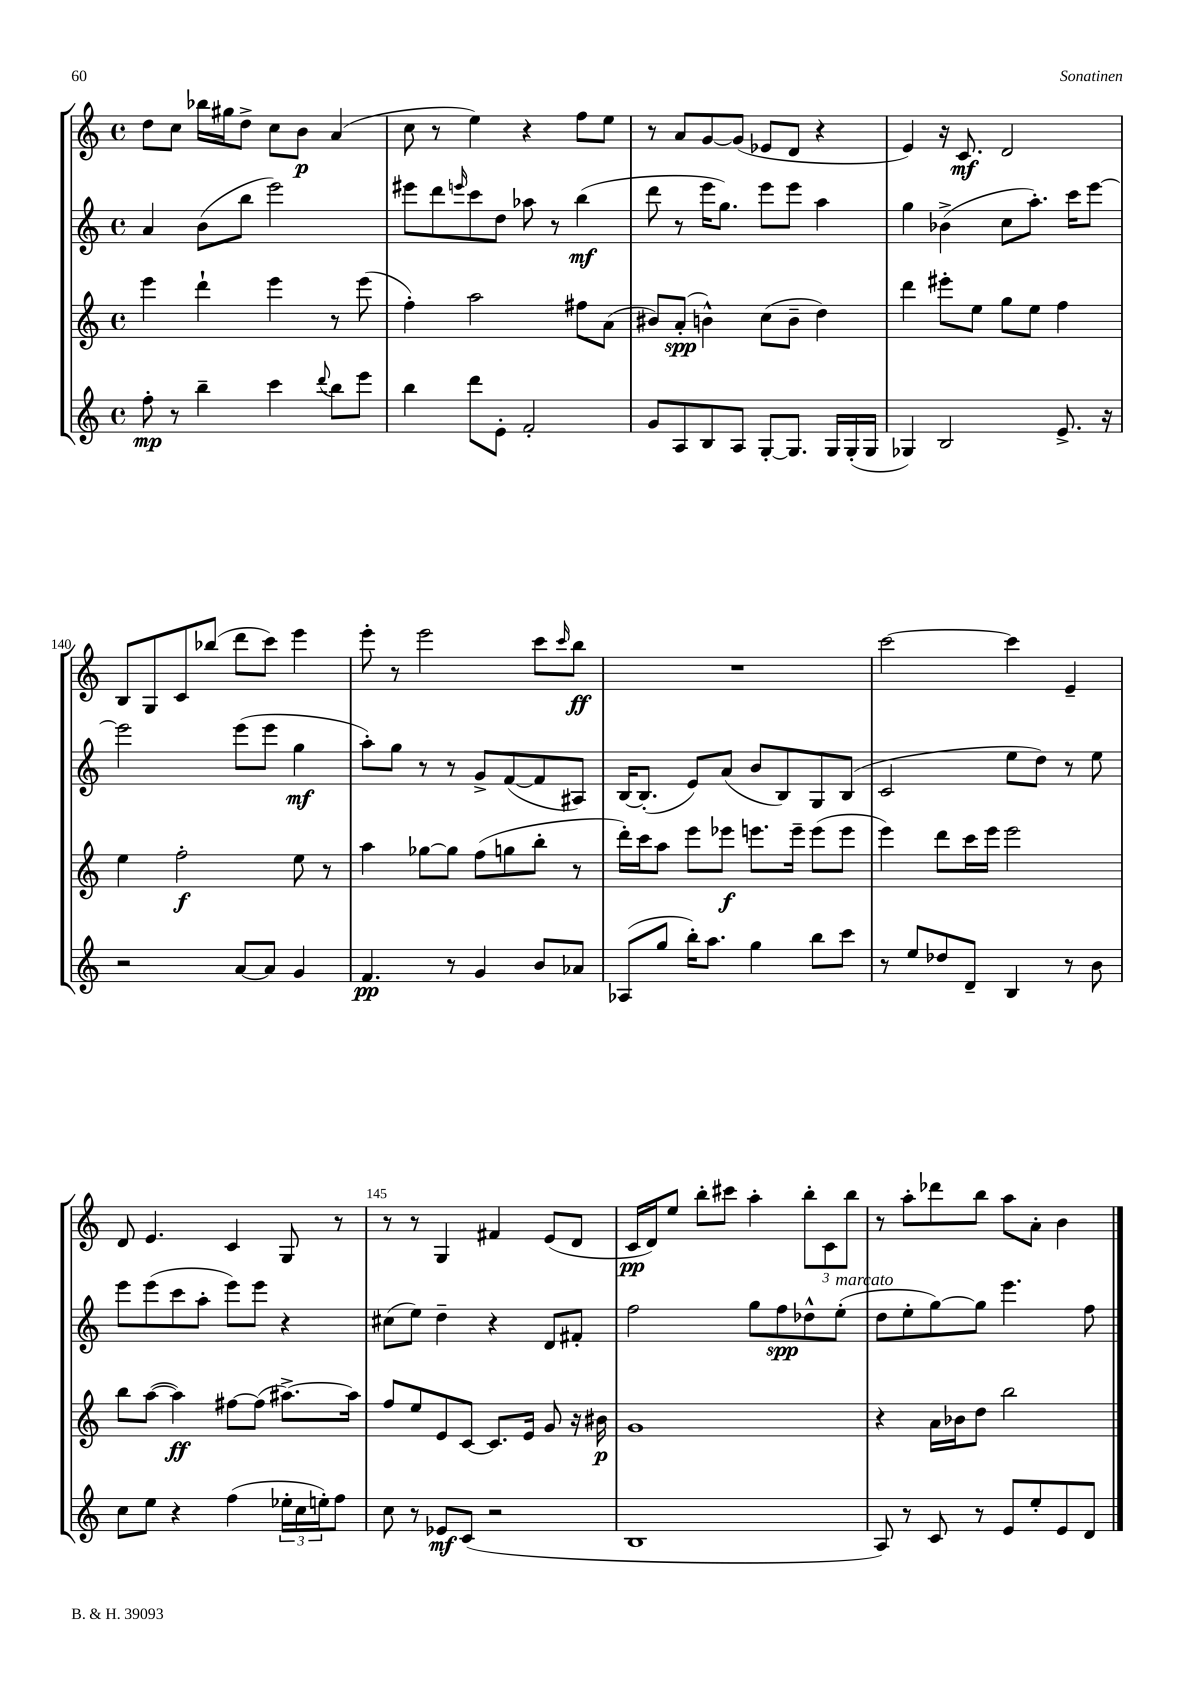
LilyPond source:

<<
\new StaffGroup <<
\new Staff = "s0" {
    \clef treble \key c \major \defaultTimeSignature \time 4/4
    d''8 c''8 bes''16 gis''16 d''8-> c''8 b'8\p a'4( |
    c''8 r8 e''4) r4 f''8 e''8 |
    r8 a'8 g'8~ g'8( ees'8 d'8 r4 |
    e'4) r16 c'8.\mf d'2 |
    b8 g8 c'8 bes''8( d'''8 c'''8) e'''4 |
    e'''8-. r8 e'''2 c'''8 \grace { c'''16 } b''8\ff |
    R1 |
    c'''2~ c'''4 e'4-- |
    d'8 e'4. c'4 g8 r8 |
    r8 r8 g4 fis'4 e'8( d'8 |
    c'16\pp d'16) e''8 b''8-. cis'''8 a''4-. \tuplet 3/2 { b''8-. c'8 b''8 } |
    r8 a''8-. des'''8 b''8 a''8 a'8-. b'4 \bar "|." |
}
\new Staff = "s1" {
    \clef treble \key c \major \defaultTimeSignature \time 4/4
    a'4 b'8( b''8 e'''2) |
    eis'''8 d'''8 \grace { e'''16 } c'''8 d''8 aes''8 r8 b''4\mf( |
    d'''8 r8 e'''16 g''8.) e'''8 e'''8 a''4 |
    g''4 bes'4->( c''8 a''8.-.) c'''16 e'''8~ |
    e'''2 e'''8( e'''8 g''4\mf |
    a''8-.) g''8 r8 r8 g'8-> f'8~( f'8 ais8) |
    b16~ b8.-.( e'8) a'8( b'8 b8) g8 b8( |
    c'2 e''8 d''8) r8 e''8 |
    e'''8 e'''8( c'''8 a''8-. e'''8) e'''8 r4 |
    cis''8( e''8) d''4-- r4 d'8 fis'8-. |
    f''2 g''8 f''8\spp des''8-^ e''8-.^\markup { \italic "marcato" }( |
    d''8 e''8-. g''8~) g''8 e'''4. f''8 \bar "|." |
}
\new Staff = "s2" {
    \clef treble \key c \major \defaultTimeSignature \time 4/4
    e'''4 d'''4-! e'''4 r8 e'''8( |
    f''4-.) a''2 fis''8 a'8( |
    bis'8) a'8-.\spp( b'4-^) c''8( b'8-- d''4) |
    d'''4 eis'''8-. e''8 g''8 e''8 f''4 |
    e''4 f''2-.\f e''8 r8 |
    a''4 ges''8~ ges''8 f''8( g''8 b''8-. r8 |
    d'''16-.) c'''16 a''8 e'''8 ees'''8\f e'''8. e'''16-- e'''8( e'''8 |
    e'''4) d'''8 c'''16 e'''16 e'''2 |
    b''8 a''8~( a''4\ff) fis''8~ fis''8( ais''8.~->) ais''16 |
    f''8 e''8 e'8 c'8~ c'8. e'16 g'8 r16 bis'16\p |
    g'1 |
    r4 a'16 bes'16 d''8 b''2 \bar "|." |
}
\new Staff = "s3" {
    \clef treble \key c \major \defaultTimeSignature \time 4/4
    f''8-.\mp r8 b''4-- c'''4 \appoggiatura { d'''8 } b''8 e'''8 |
    b''4 d'''8 e'8-. f'2-. |
    g'8 a8 b8 a8 g8~-. g8. g16 g16-.( g16 |
    ges4) b2 e'8.-> r16 |
    r2 a'8~ a'8 g'4 |
    f'4.\pp r8 g'4 b'8 aes'8 |
    aes8( g''8 b''16-.) a''8. g''4 b''8 c'''8 |
    r8 e''8 des''8 d'8-- b4 r8 b'8 |
    c''8 e''8 r4 f''4( \tuplet 3/2 { ees''16-. c''16 e''16-.) } f''8 |
    c''8 r8 ees'8\mf c'8( r2 |
    b1 |
    a8) r8 c'8 r8 e'8 e''8-. e'8 d'8 \bar "|." |
}
>>
>>
\layout { \context { \Score currentBarNumber = #136 \override BarNumber.break-visibility = ##(#f #t #t) barNumberVisibility = #(every-nth-bar-number-visible 5) } }
